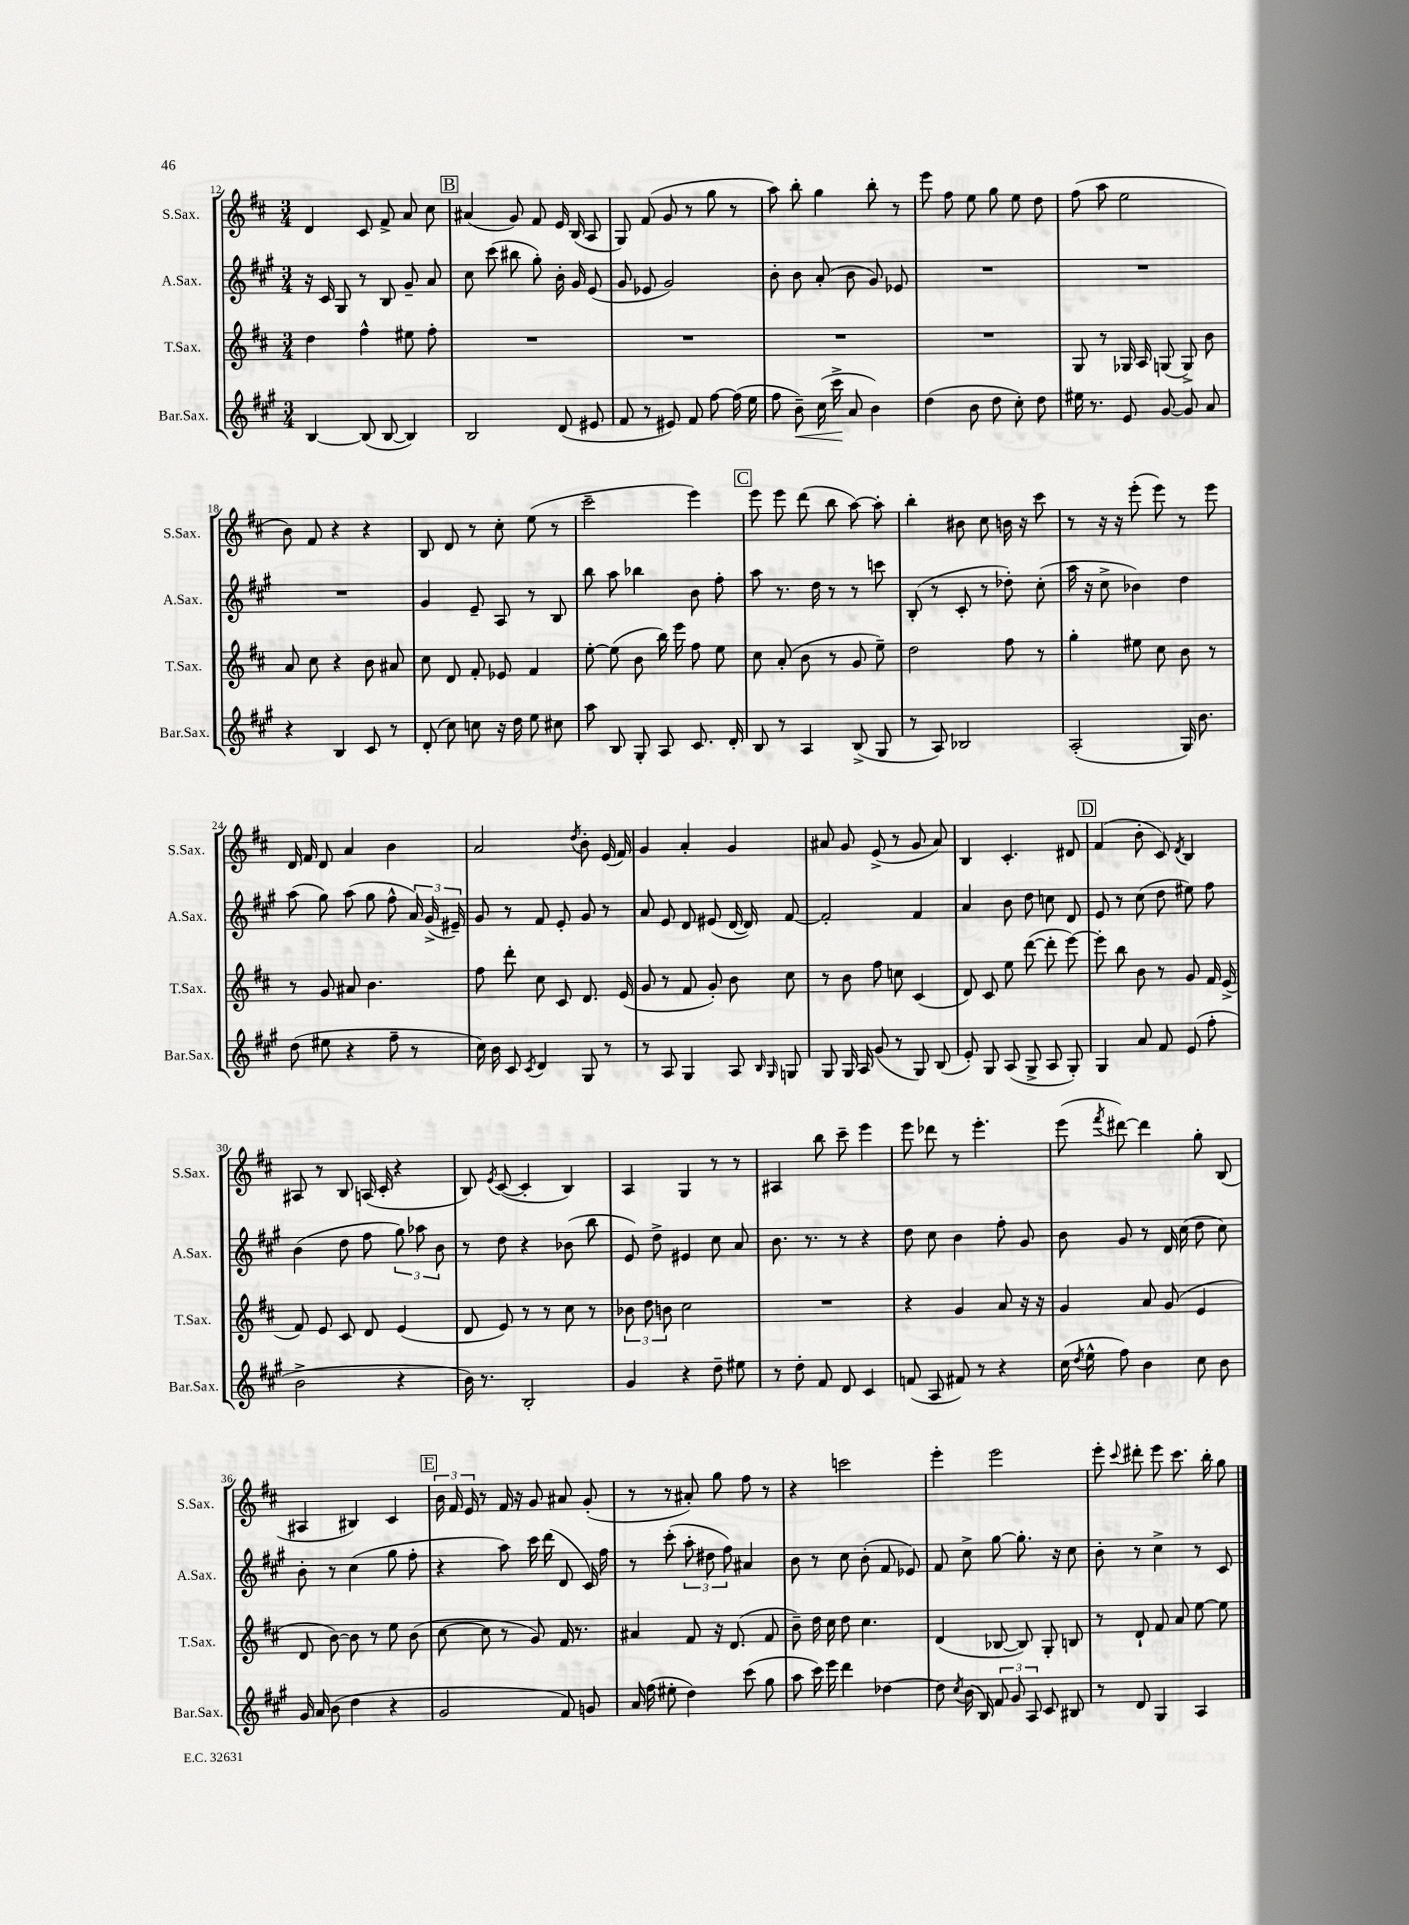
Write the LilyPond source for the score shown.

<<
\new StaffGroup <<
\new Staff = "s0" \with { instrumentName = "S.Sax." shortInstrumentName = "S.Sax." } {
    \clef treble \key d \major \numericTimeSignature \time 3/4
    \autoBeamOff d'4 cis'8 fis'8-> a'8 cis''8 |
    \mark \markup { \box "B" } ais'4( g'8) fis'8 e'16 b16( a8 |
    g8) fis'8( g'8 r8 g''8 r8 |
    a''8) b''8-. g''4 b''8-. r8 |
    e'''8 fis''8 e''8 g''8 e''8 d''8 |
    fis''8( a''8 e''2 |
    b'8) fis'8 r4 r4 |
    b8 d'8 r8 cis''8-. e''8( r8 |
    cis'''2-- e'''4) |
    \mark \markup { \box "C" } e'''8 e'''8 d'''8( b''8 a''8~) a''8-. |
    b''4-. bis'8 cis''8 b'16 r16 cis'''8 |
    r8 r16 r16 e'''8-.( e'''8) r8 e'''8 |
    d'16 fis'16 d'8 a'4 b'4 |
    a'2 \acciaccatura { d''8 } b'8-. e'16( fis'16) |
    g'4 a'4-. g'4 |
    ais'8 g'8 e'8->( r8 g'8 ais'8) |
    b4 cis'4.-. dis'8 |
    \mark \markup { \box "D" } fis'4( b'8-. cis'8) \acciaccatura { d'8 } b4 |
    ais8 r8 b8 a16( cis'16-. r4 |
    b8) \acciaccatura { e'8 } cis'8~( cis'4-. b4) |
    a4 g4 r8 r8 |
    ais4 b''8 cis'''8-- e'''4 |
    e'''8 des'''8 r8 e'''4.-. |
    e'''8( \acciaccatura { fis'''8 } dis'''8~) dis'''4 g''8-. b8( |
    ais4 bis4) cis'4 |
    \mark \markup { \box "E" } \tuplet 3/2 { b'16 fis'16 e'16 } r8 fis'16 r16 g'8 ais'8 g'8-.( |
    r8 r8 ais'8-.) g''8 fis''8 r8 |
    r4 c'''2 |
    e'''4-. e'''2 |
    e'''8-. \appoggiatura { cis'''8 } dis'''8-. e'''8 cis'''8. b''16-. g''8 \bar "|." |
}
\new Staff = "s1" \with { instrumentName = "A.Sax." shortInstrumentName = "A.Sax." } {
    \clef treble \key a \major \numericTimeSignature \time 3/4
    \autoBeamOff r16 cis'16 gis8 r8 b8 gis'8-- a'8 |
    \mark \markup { \box "B" } cis''8 cis'''8( bis''8 gis''8-.) b'16-. gis'16 e'8( |
    gis'8 ees'8 gis'2) |
    b'8-. b'8 a'8-.( b'8 gis'8) ees'8 |
    R2. |
    R2. |
    R2. |
    gis'4 e'8-- a8 r8 b8 |
    b''8 a''8 bes''4 b'8 fis''8-. |
    \mark \markup { \box "C" } a''8 r8. d''16 r8 r8 c'''8 |
    b8-.( r8 cis'8-. r8 des''8-.) cis''8-.( |
    a''16 r16 cis''8-> bes'4) d''4 |
    a''8( gis''8) a''8( gis''8 fis''8-^ \tuplet 3/2 { a'16) gis'16->( eis'16--) } |
    gis'8 r8 fis'8 e'8-. gis'8 r8 |
    a'8 e'8 d'8 eis'8( d'16~ d'16) fis'8~ |
    fis'2-. fis'4 |
    a'4 b'8 d''8 c''8 d'8 |
    \mark \markup { \box "D" } e'8 r8 cis''8( d''8 eis''8) fis''8 |
    b'4( d''8 fis''8 \tuplet 3/2 { gis''8) aes''8 b'8 } |
    r8 d''8 r4 bes'8( b''8 |
    e'8) d''8-> eis'4 cis''8 a'8 |
    b'8. r8. r8 r4 |
    d''8 cis''8 b'4 fis''8-. gis'8 |
    b'8 gis'8 r8 d'16 cis''16( d''8 cis''8) |
    b'8-. r8 cis''4( gis''8 fis''8-. |
    \mark \markup { \box "E" } r4 a''8) cis'''16 d'''16( d'8 cis'16) fis''16 |
    r8 cis'''8-.( \tuplet 3/2 { a''8-. dis''8 fis''8) } ais'4 |
    b'8 r8 cis''8 b'8-.( fis'8 ees'8) |
    fis'8 cis''8-> gis''8~ gis''8.-. r16 cis''8 |
    b'8-. r8 cis''4-> r8 cis'8 \bar "|." |
}
\new Staff = "s2" \with { instrumentName = "T.Sax." shortInstrumentName = "T.Sax." } {
    \clef treble \key d \major \numericTimeSignature \time 3/4
    \autoBeamOff d''4 fis''4-^ eis''8 fis''8-. |
    \mark \markup { \box "B" } R2. |
    R2. |
    R2. |
    R2. |
    g8 r8 ges16 a16 g8( g8->) b'8 |
    a'8 cis''8 r4 b'8 ais'8 |
    cis''8 d'8 fis'8-. ees'8 fis'4 |
    e''8~-. e''8( b'8 b''16) e'''16 fis''8 e''8 |
    \mark \markup { \box "C" } cis''8 a'8-.( b'8 r8 g'8 e''8--) |
    d''2 fis''8 r8 |
    g''4-. eis''8 cis''8 b'8 r8 |
    r8 g'8 ais'8 b'4. |
    fis''8 d'''8-. cis''8 cis'8 d'8. e'16( |
    g'8 r8 fis'8 g'8-.) b'8 cis''8 |
    r8 b'8 fis''8 c''8 cis'4( |
    d'8) cis'8 e''8 d'''8~( d'''8-. e'''8~) |
    \mark \markup { \box "D" } e'''8-. b''8 b'8 r8 g'8 fis'16 e'16->( |
    fis'8) e'8 cis'8 d'8 e'4( |
    d'8 e'8) r8 r8 cis''8 r8 |
    \tuplet 3/2 { bes'8 d''8 b'8 } cis''2 |
    R2. |
    r4 g'4 a'8 r16 r16 |
    g'4 a'8 g'8( e'4 |
    d'8 b'8~) b'8 r8 e''8 b'8( |
    \mark \markup { \box "E" } cis''8~ cis''8 r8 g'8) fis'16 r8. |
    ais'4 fis'8 r16 d'8.( fis'8 |
    b'8--) d''16 cis''16 d''8 cis''4. |
    d'4( bes8~ bes8) g8-. b8 |
    r8 d'8-! fis'8 a'8 e''8~ e''8 \bar "|." |
}
\new Staff = "s3" \with { instrumentName = "Bar.Sax." shortInstrumentName = "Bar.Sax." } {
    \clef treble \key a \major \numericTimeSignature \time 3/4
    \autoBeamOff b4~ b8( b8~ b4) |
    \mark \markup { \box "B" } b2 d'8( eis'8 |
    fis'8 r8 eis'8) fis'8 fis''8~ fis''16( e''16 |
    fis''8 b'8--\<) cis''16( cis'''16->\! a'8 b'4) |
    d''4( b'8 d''8 cis''8-.) d''8 |
    eis''16 r8. e'8 gis'8~ gis'8 a'8 |
    r4 b4 cis'8 r8 |
    d'8-.( cis''8) c''8 r16 d''16 e''8 cis''8 |
    a''8 b8 gis8-. a8 cis'8. d'16-. |
    \mark \markup { \box "C" } b8 r8 a4 b8->( gis8 |
    r8 a8) bes2 |
    a2-.( gis16) b'8. |
    d''8( eis''8 r4 fis''8-- r8 |
    cis''16) b'16 cis'8 \acciaccatura { cis'8 } d'4 gis8 r8 |
    r8 a8 gis4 a8 \grace { b16 gis16 } g8 |
    gis8 gis16 a16 gis'8( r8 gis8) b8( |
    e'8-.) gis8 a8( gis8-> a8 gis8-.) |
    \mark \markup { \box "D" } gis4 a'8 fis'8 e'8( fis''8-. |
    b'2-> r4 |
    b'16) r8. b2-. |
    gis'4 r4 d''8-- eis''8 |
    r8 d''8-. fis'8 d'8 cis'4 |
    f'8( a8 fis'8) r8 r4 |
    cis''16( \acciaccatura { d''8 } e''16-^ fis''8) b'4 cis''8 b'8 |
    gis'16 a'16 b'8( d''4 r4 |
    \mark \markup { \box "E" } gis'2 fis'8) g'8 |
    a'16 fis''16( eis''8-. d''4) cis'''8( gis''8 |
    a''8 cis'''16) e'''16 d'''4 des''4~ |
    des''8 \acciaccatura { cis''8 } b'16( b16) \tuplet 3/2 { fis'8 gis'8 a8 } cis'8 bis8 |
    r8 d'8 gis4 a4 \bar "|." |
}
>>
>>
\layout { \context { \Score currentBarNumber = #12 } }
